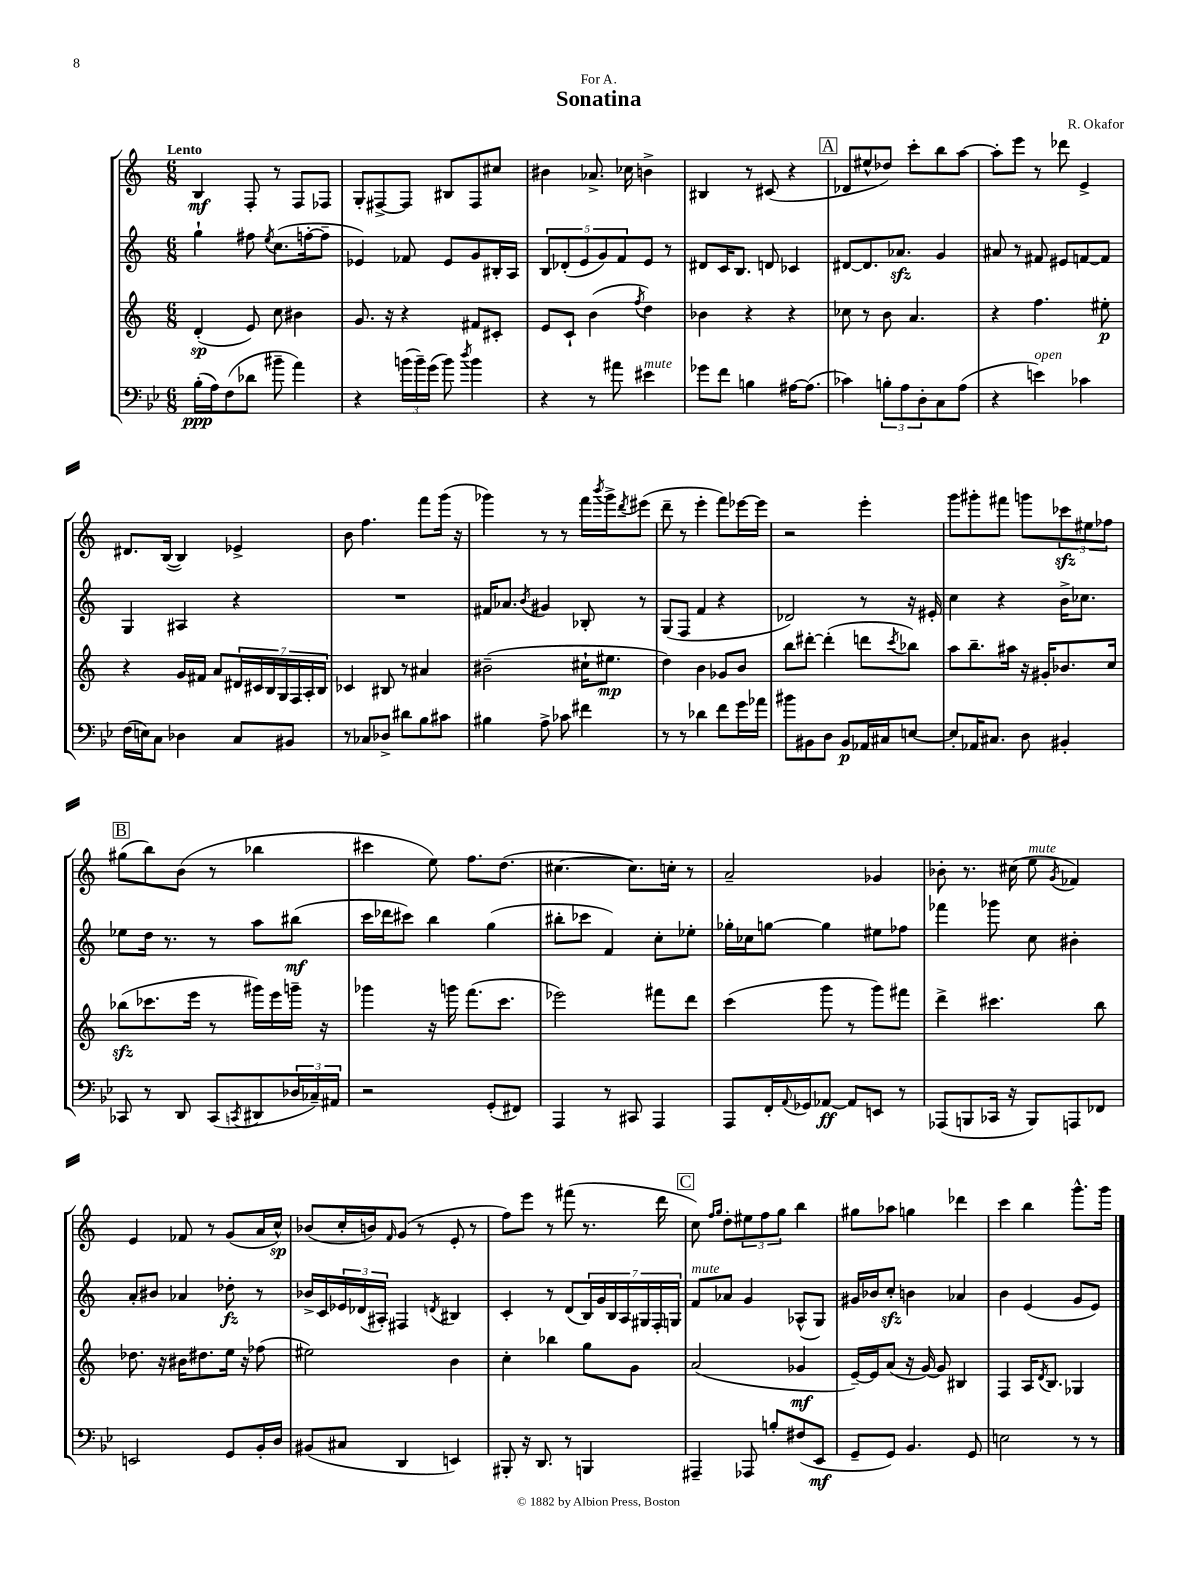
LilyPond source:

\header { title = "Sonatina" composer = "R. Okafor" dedication = "For A." }
<<
\new StaffGroup <<
\new Staff = "s0" {
    \clef treble \key c \major \numericTimeSignature \time 6/8 \tempo "Lento"
    b4\mf f8-. r8 f8 fes8 |
    g8-. fis8~-> fis8 bis8 fis8 cis''8 |
    bis'4 aes'8.-> ces''16 b'4-> |
    bis4 r8 cis'8( r4 |
    \mark \markup { \box "A" } des'8 eis''8-^ des''8) c'''8-. b''8 a''8~ |
    a''8-. e'''8 r8 des'''8 e'4-> |
    dis'8. b16~( b4) ees'4-> |
    b'8 f''4. f'''8 g'''16( r16 |
    ges'''4) r8 r8 f'''16 \acciaccatura { b'''8 } ges'''16-> \acciaccatura { d'''8 } eis'''8( |
    d'''8-- r8 e'''4-. f'''8) ees'''16~ ees'''16 |
    r2 e'''4-. |
    g'''8 gis'''8-. fis'''8 g'''8 \tuplet 3/2 { ces'''8\sfz eis''8 fes''8 } |
    \mark \markup { \box "B" } gis''8( b''8) b'8( r8 bes''4 |
    cis'''4 e''8) f''8. d''8.( |
    cis''4.~ cis''8.) c''16-. r8 |
    a'2-- ges'4 |
    bes'8-. r8. cis''16( e''8^\markup { \italic "mute" } \acciaccatura { g'8 } fes'4) |
    e'4 fes'8 r8 g'8( a'16 c''16-^\sp) |
    bes'8( c''16-. b'16) \grace { f'16 } g'8( r8 e'8-. r8 |
    f''8) e'''8 r8 fis'''8( r8. d'''16 |
    \mark \markup { \box "C" } c''8) \grace { f''16 g''16 } d''8-. \tuplet 3/2 { eis''8 f''8 g''8 } b''4 |
    gis''8 aes''8 g''4 des'''4 |
    c'''4 b''4 g'''8.-^ g'''16 \bar "|." |
}
\new Staff = "s1" {
    \clef treble \key c \major \numericTimeSignature \time 6/8
    g''4-! fis''8 \acciaccatura { e''8 } c''8.( f''16~-. f''8-- |
    ees'4) fes'8 ees'8 g'8 bis16-. a16 |
    \tuplet 5/4 { b8 des'8-.( e'8 g'8) f'8 } e'8 r8 |
    dis'8 c'16 b8. d'8 ces'4 |
    \mark \markup { \box "A" } dis'8~ dis'8. aes'8.\sfz g'4 |
    ais'8 r8 fis'8 eis'8 f'8~ f'8 |
    g4 ais4 r4 |
    R2. |
    fis'16 aes'8. \acciaccatura { b'8 } gis'4 bes8-. r8 |
    g8( f8 f'4 r4 |
    des'2) r8 r16 eis'16-. |
    c''4 r4 b'16-> ces''8. |
    \mark \markup { \box "B" } ees''8 d''16 r8. r8 a''8 bis''8\mf( |
    c'''16 des'''16 cis'''8) b''4 g''4( |
    bis''8-. ces'''8 f'4) c''8-. ees''8-. |
    ges''16-. ces''16 g''8~ g''4 eis''8 fes''8 |
    fes'''4 ges'''8 c''8 bis'4-. |
    a'8-. bis'8 aes'4 des''8-.\fz r8 |
    bes'16-> c'16 \tuplet 3/2 { ees'16 des'16( ais16-.) } fis4 \acciaccatura { d'8 } bis4 |
    c'4-. r8 d'8( \tuplet 7/4 { b16) g'16 b16 a16 gis16 f16-. g16 } |
    \mark \markup { \box "C" } f'8^\markup { \italic "mute" } aes'8 g'4 aes8-^( g8) |
    gis'16 bes'16 c''8-.\sfz b'4 aes'4 |
    b'4 e'4( g'8 e'8) \bar "|." |
}
\new Staff = "s2" {
    \clef treble \key c \major \numericTimeSignature \time 6/8
    d'4-.\sp( e'8) c''8 bis'4 |
    g'8. r16 r4 fis'8 cis'8-. |
    e'8 c'8-! b'4( \acciaccatura { f''8 } d''4) |
    bes'4 r4 r4 |
    \mark \markup { \box "A" } ces''8 r8 b'8 a'4. |
    r4 f''4. eis''8-.\p |
    r4 g'16 fis'16 a'8 \tuplet 7/4 { dis'16 cis'16 b16 g16 f16 a16-. b16 } |
    ces'4 bis8 r8 ais'4 |
    bis'2--( cis''16-! eis''8.\mp |
    d''4) b'4 ges'8 b'8 |
    b''8 dis'''8~-. dis'''4-.( d'''8 \acciaccatura { c'''8 } bes''8) |
    a''8 b''8.-- ais''16 r16 gis'16-. bes'8. c''16 |
    \mark \markup { \box "B" } bes''8\sfz( ces'''8. e'''16 r8 gis'''16) e'''16 g'''16-- r16 |
    ges'''4 r16 g'''16 f'''8.( c'''8. |
    ees'''2) fis'''8 d'''8 |
    c'''4( g'''8 r8 g'''8) fis'''8 |
    d'''4-> cis'''4. b''8 |
    des''8. r16 bis'16 dis''8. e''16 r16 fes''8( |
    eis''2) b'4 |
    c''4-. bes''4 g''8 g'8 |
    \mark \markup { \box "C" } a'2( ges'4\mf |
    e'16~--) e'16 a'8( r16 g'16~) g'8 bis4 |
    f4 a16 \acciaccatura { d'8 } b8. ges4 \bar "|." |
}
\new Staff = "s3" {
    \clef bass \key bes \major \numericTimeSignature \time 6/8
    bes16-.\ppp( a16) f8( des'8 bis'8-- a'4) |
    r4 \tuplet 3/2 { b'16( b'16--) g'16( } b'8) \acciaccatura { d''8 } b'4 |
    r4 r8 ais'8 eis'4^\markup { \italic "mute" } |
    ges'8 f'8 b4 ais16~ ais8.( |
    \mark \markup { \box "A" } ces'4) \tuplet 3/2 { b8-. a8 d8-. } c8 a8( |
    r4 e'4^\markup { \italic "open" }) ces'4 |
    f16( e16) c8 des4 c8 bis,8 |
    r8 ces8 des8-> dis'8 bes8 cis'8 |
    bis4 a8-> ces'8 fis'4 |
    r8 r8 des'4 f'8 g'16 aes'16 |
    bis'8 bis,8 d8 bis,8\p aes,16 cis16 e8~ |
    e8-. aes,16 cis8. d8 bis,4-. |
    \mark \markup { \box "B" } ces,8 r8 d,8 ces,8( \acciaccatura { c,8 } dis,8 \tuplet 3/2 { des16 ces16--) ais,16 } |
    r2 g,8-.( fis,8) |
    a,,4 r8 cis,8 a,,4 |
    a,,8 f,16-. \appoggiatura { a,8 } ges,16 aes,8~\ff aes,8 e,8 r8 |
    aes,,8( b,,8 ces,16 r16 b,,8) a,,8 fes,8 |
    e,2 g,8 bes,16-. d16 |
    bis,8( cis8 d,4 e,4) |
    bis,,8-. r16 d,8. r8 b,,4 |
    \mark \markup { \box "C" } ais,,4-- aes,,8 b8-. fis8( ees,8\mf |
    g,8-- g,8) bes,4. g,8 |
    e2 r8 r8 \bar "|." |
}
>>
>>
\layout { \context { \Score \remove "Bar_number_engraver" } }
